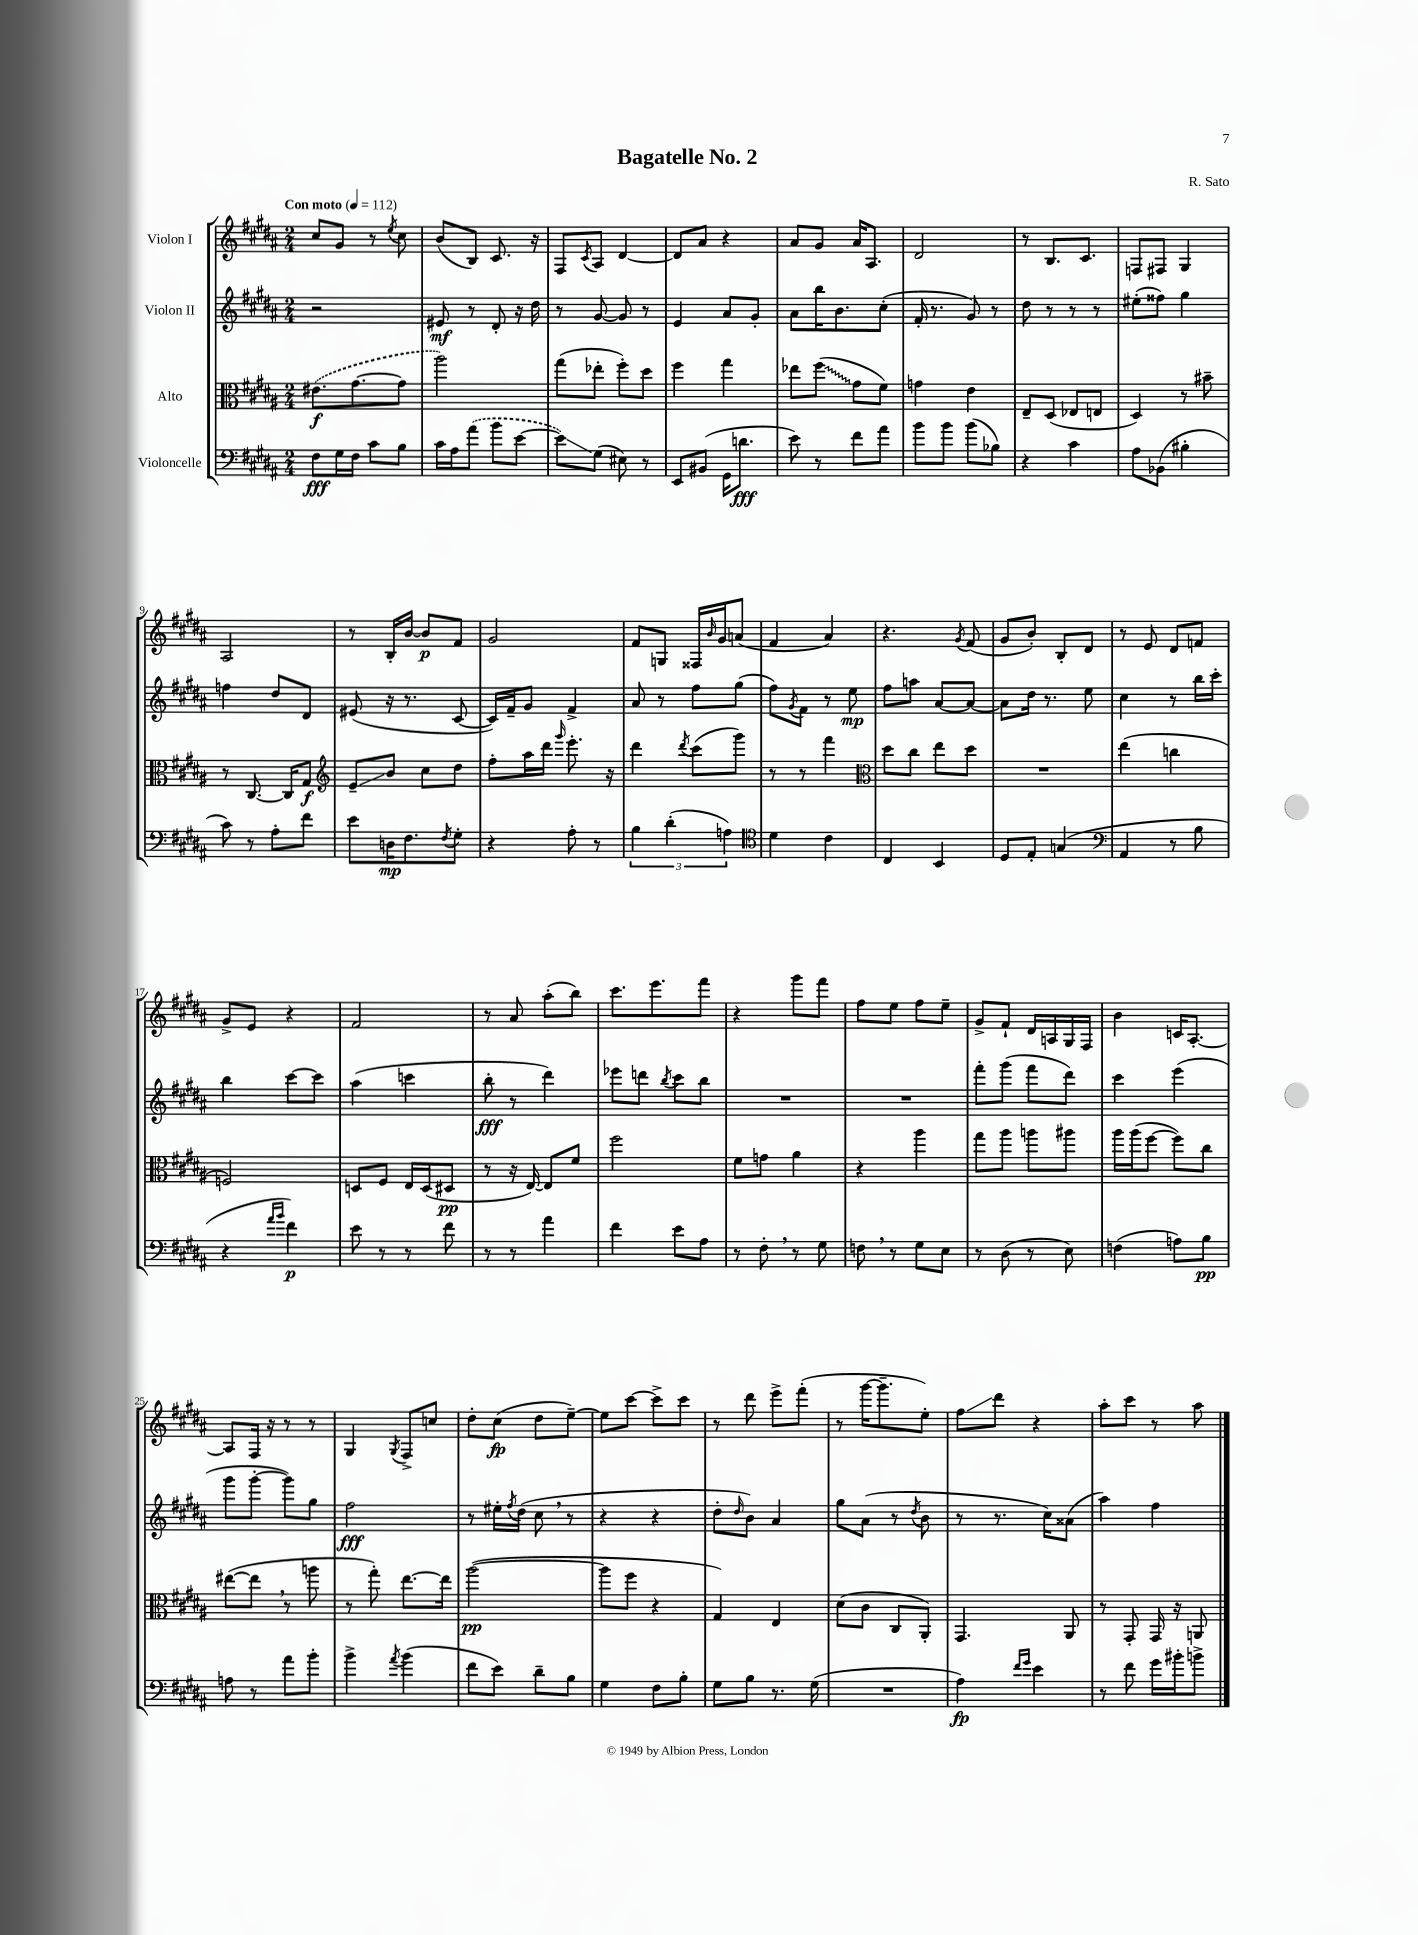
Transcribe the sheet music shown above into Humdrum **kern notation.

**kern	**kern	**kern	**kern
*staff4	*staff3	*staff2	*staff1
*clefF4	*clefC3	*clefG2	*clefG2
*k[f#c#g#d#a#]	*k[f#c#g#d#a#]	*k[f#c#g#d#a#]	*k[f#c#g#d#a#]
*M2/4	*M2/4	*M2/4	*M2/4
*MM112	*MM112	*MM112	*MM112
8F#\L	(8.e#\L	2r	8cc#/L
16G#\L	.	.	8g#/J
16F#\JJ	[8.g#\	.	.
8c#\L	.	.	8r
.	.	.	8qee/
8B\J	8g#\]J	.	8cc#\
=	=	=	=
16c#\LL	2aa#\)	8e#/	(8b/L
16A#\J	.	.	.
(8a#\J	.	8r	8B/J)
8b\L	.	8d#'/	8.c#/
[8e\J	.	16r	.
.	.	16dd#\	16r
=	=	=	=
8e\]L)	(8gg#\L	8r	8F#/L
.	.	.	8qc#/
(8G#\J	8ee-'\J	[8g#/	8A#/J
8E#\)	8ff#'\L)	8g#/]	[4d#/
8r	8dd#\J	8r	.
=	=	=	=
8EE/L	4ff#\	4e/	8d#/]L
(8BB#/J	.	.	8a#/J
16GG#\LK	4gg#\	8a#/L	4r
8.d\J	.	.	.
.	.	8g#'/J	.
=	=	=	=
8e\)	8ee-\L	8a#\L	8a#/L
8r	(8ff#\J	16bb\K	8g#/J
.	.	8.b\	.
8f#\L	8g#\L	.	16a#/LK
.	.	.	8.A#/J
8a#\J	8f#\J)	(8cc#'\J	.
=	=	=	=
8b\L	4g\	16f#'/	2d#/
.	.	8.r	.
8b\J	.	.	.
(8b\L	4e\	8g#/)	.
8B-\J)	.	8r	.
=	=	=	=
4r	8E~/L	8dd#\	8r
.	(8D#/J	8r	8.B/L
4c#\	8E-/L	8r	.
.	.	.	8.c#/J
.	8E/J	8r	.
=	=	=	=
8A#\L	4D#/)	(8ee#'\L	8F/L
(8BB-\J	.	8ff##\J)	8F#/J
4B#'\	8r	4gg#\	4G#/
.	8b#~\	.	.
=	=	=	=
8c#\)	8r	4ff\	2A#/
8r	[8.C#/	.	.
8A#'\L	.	8dd#/L	.
.	16C#/]LK	.	.
8f#\J	8G#/J	8d#/J	.
=	=	=	=
*	*clefG2	*	*
8e\L	8e~/L	(8e#/	8r
16D\K	8b/J	16r	16B'/LL
8.F#\	.	8.r	[16b/JJ
.	8cc#\L	.	8b/]L
8qF#/	.	.	.
8G#'\J	8dd#\J	[8c#/	8f#/J
=	=	=	=
4r	8ff#'\L	16c#/]LL)	2g#/
.	.	16f#~/J	.
.	16aa#\L	8g#/J	.
.	16ddd#\JJ	.	.
.	16qqggg#/	.	.
8A#'\	8.eee'\	4f#^/	.
8r	.	.	.
.	16r	.	.
=	=	=	=
6B\	4ddd#\	8a#/	8f#/L
.	.	8r	8G/J
(6d#'\	.	.	.
.	8qddd#/	.	.
.	(8ccc#\L	8ff#\L	16F##/LL
.	.	.	16qqb/
.	.	.	16g#/J
6A\)	.	.	.
.	8ggg#\J)	(8gg#\J	(8a/J
=	=	=	=
*clefC4	*	*	*
4d#\	8r	8ff#\L)	4f#/
.	.	8qg#/	.
.	8r	8f#\J	.
4c#\	4fff#\	8r	4a#/)
.	.	8ee\	.
=	=	=	=
*	*clefC3	*	*
4C#/	8dd#\L	8ff#\L	4.r
.	8cc#\J	8aa\J	.
4BB/	8ee\L	[8a#/L	.
.	.	.	8qg#/
.	8dd#\J	8a#/_J	(8f#/
=	=	=	=
8D#/L	2r	8a#\]L	8g#/L
8E'/J	.	16dd#\Jk	8b'/J)
.	.	8.r	.
(4G/	.	.	8B'/L
.	.	8ee\	8d#/J
=	=	=	=
*clefF4	*	*	*
4AA#/	(4ee\	4cc#\	8r
.	.	.	8e/
8r	4cc\	8r	8d#/L
8B\	.	16bb\LL	8f/J
.	.	16ccc#'\JJ	.
=	=	=	=
4r	2F/)	4bb\	8g#^/L
.	.	.	8e/J
16qqa#/LL	.	.	.
16qqb/JJ	.	.	.
4f#\)	.	[8ccc#\L	4r
.	.	8ccc#\]J	.
=	=	=	=
8e\	8D/L	(4aa#\	2f#/
8r	8F#/J	.	.
8r	16E/LL	4ccc\	.
.	(16D/J	.	.
8f#\	8D#/J	.	.
=	=	=	=
8r	8r	8bb'\	8r
8r	16r	8r	8a#/
.	[16E/)	.	.
4a#\	8E/]L	4ddd#\)	(8aa#'\L
.	8f#/J	.	8bb\J)
=	=	=	=
4f#\	2ff#\	8eee-\L	8.ccc#\L
.	.	8ddd\J	.
.	.	.	8.eee\
.	.	8qbb/	.
8e\L	.	8ccc#\L	.
8A#\J	.	8bb\J	8fff#\J
=	=	=	=
8r	8f#\L	2r	4r
8F#'\	8g\J	.	.
8r	4a#\	.	8ggg#\L
8G#\	.	.	8fff#\J
=	=	=	=
8F\	4r	2r	8ff#\L
8r	.	.	8ee\J
8G#\L	4aa#\	.	8ff#\L
8E\J	.	.	8ee~\J
=	=	=	=
8r	8gg#\L	8fff#'\L	8g#^/L
(8D#\	8aa#\J	(8ggg#\J	8f#`/J
8r	8aa\L	8fff#\L	16d#/LL
.	.	.	16A/
8E\)	8aa#\J	8ddd#\J)	16G#/
.	.	.	16F#/JJ
=	=	=	=
(4F\	16aa#\LL	4ccc#\	4b\
.	(16aa#\J	.	.
.	[8ff#\J	.	.
8A\L)	8ff#\]L)	(4eee\	16c/LK
.	.	.	[8.A#'/J
8B\J	8cc#\J	.	.
=	=	=	=
8A\	([8ee#\L	8ggg#\L	8A#/]L
8r	8ee#\]J	[8ggg#'\J	16F#/Jk
.	.	.	16r
8a#\L	8r	8ggg#\]L)	8r
8b'\J	8aa\	8gg#\J	8r
=	=	=	=
4b^\	8r	2ff#\	4G#/
.	8gg#'\)	.	.
8qa#/	.	.	8qG#/
(4b\	[8.ee\L	.	8F#^/L
.	.	.	8cc/J
.	16ee\]Jk	.	.
=	=	=	=
8f#\L	([2aa#\	8r	8dd#'\L
8e\J)	.	16ee#'\LL	(8cc#\J
.	.	8qff#/	.
.	.	(16dd#\JJ	.
8d#~\L	.	8cc#\	8dd#\L
8B\J	.	8r	[8ee~\J)
=	=	=	=
4G#\	8aa#\]L	4r	8ee\]L
.	8ff#\J	.	[8ccc#\J
8F#\L	4r	4r	8ccc#^\]L
8B'\J	.	.	8ccc#\J
=	=	=	=
8G#\L	4G#/)	8dd#'\L	8r
.	.	16qqdd#/	.
8B\J	.	8b\J)	8ddd#\
8.r	4E/	4a#/	8eee^\L
.	.	.	(8fff#'\J
(16G#\	.	.	.
=	=	=	=
2r	(8d#\L	8gg#\L	8r
.	8c#\J	(8a#\J	[16ggg#\LK
.	.	.	8.ggg#~\]
.	8C#/L	8r	.
.	.	8qdd#/	.
.	8AA#'/J)	8b\	8ee'\J)
=	=	=	=
4A#\)	4.GG#/	8r	8ff#\L
.	.	8.r	8ddd#\J
16qqf#/LL	.	.	.
16qqg#/JJ	.	.	.
4e\	.	.	4r
.	.	16cc#\LK)	.
.	8AA#/	(8a##\J	.
=	=	=	=
8r	8r	4aa#\)	8aa#'\L
8f#\	8GG#'/	.	8ccc#\J
16g#\LL	16GG#/	4ff#\	8r
16b#'\J	16r	.	.
8b^\J	8AA/	.	8aa#\
==	==	==	==
*-	*-	*-	*-
